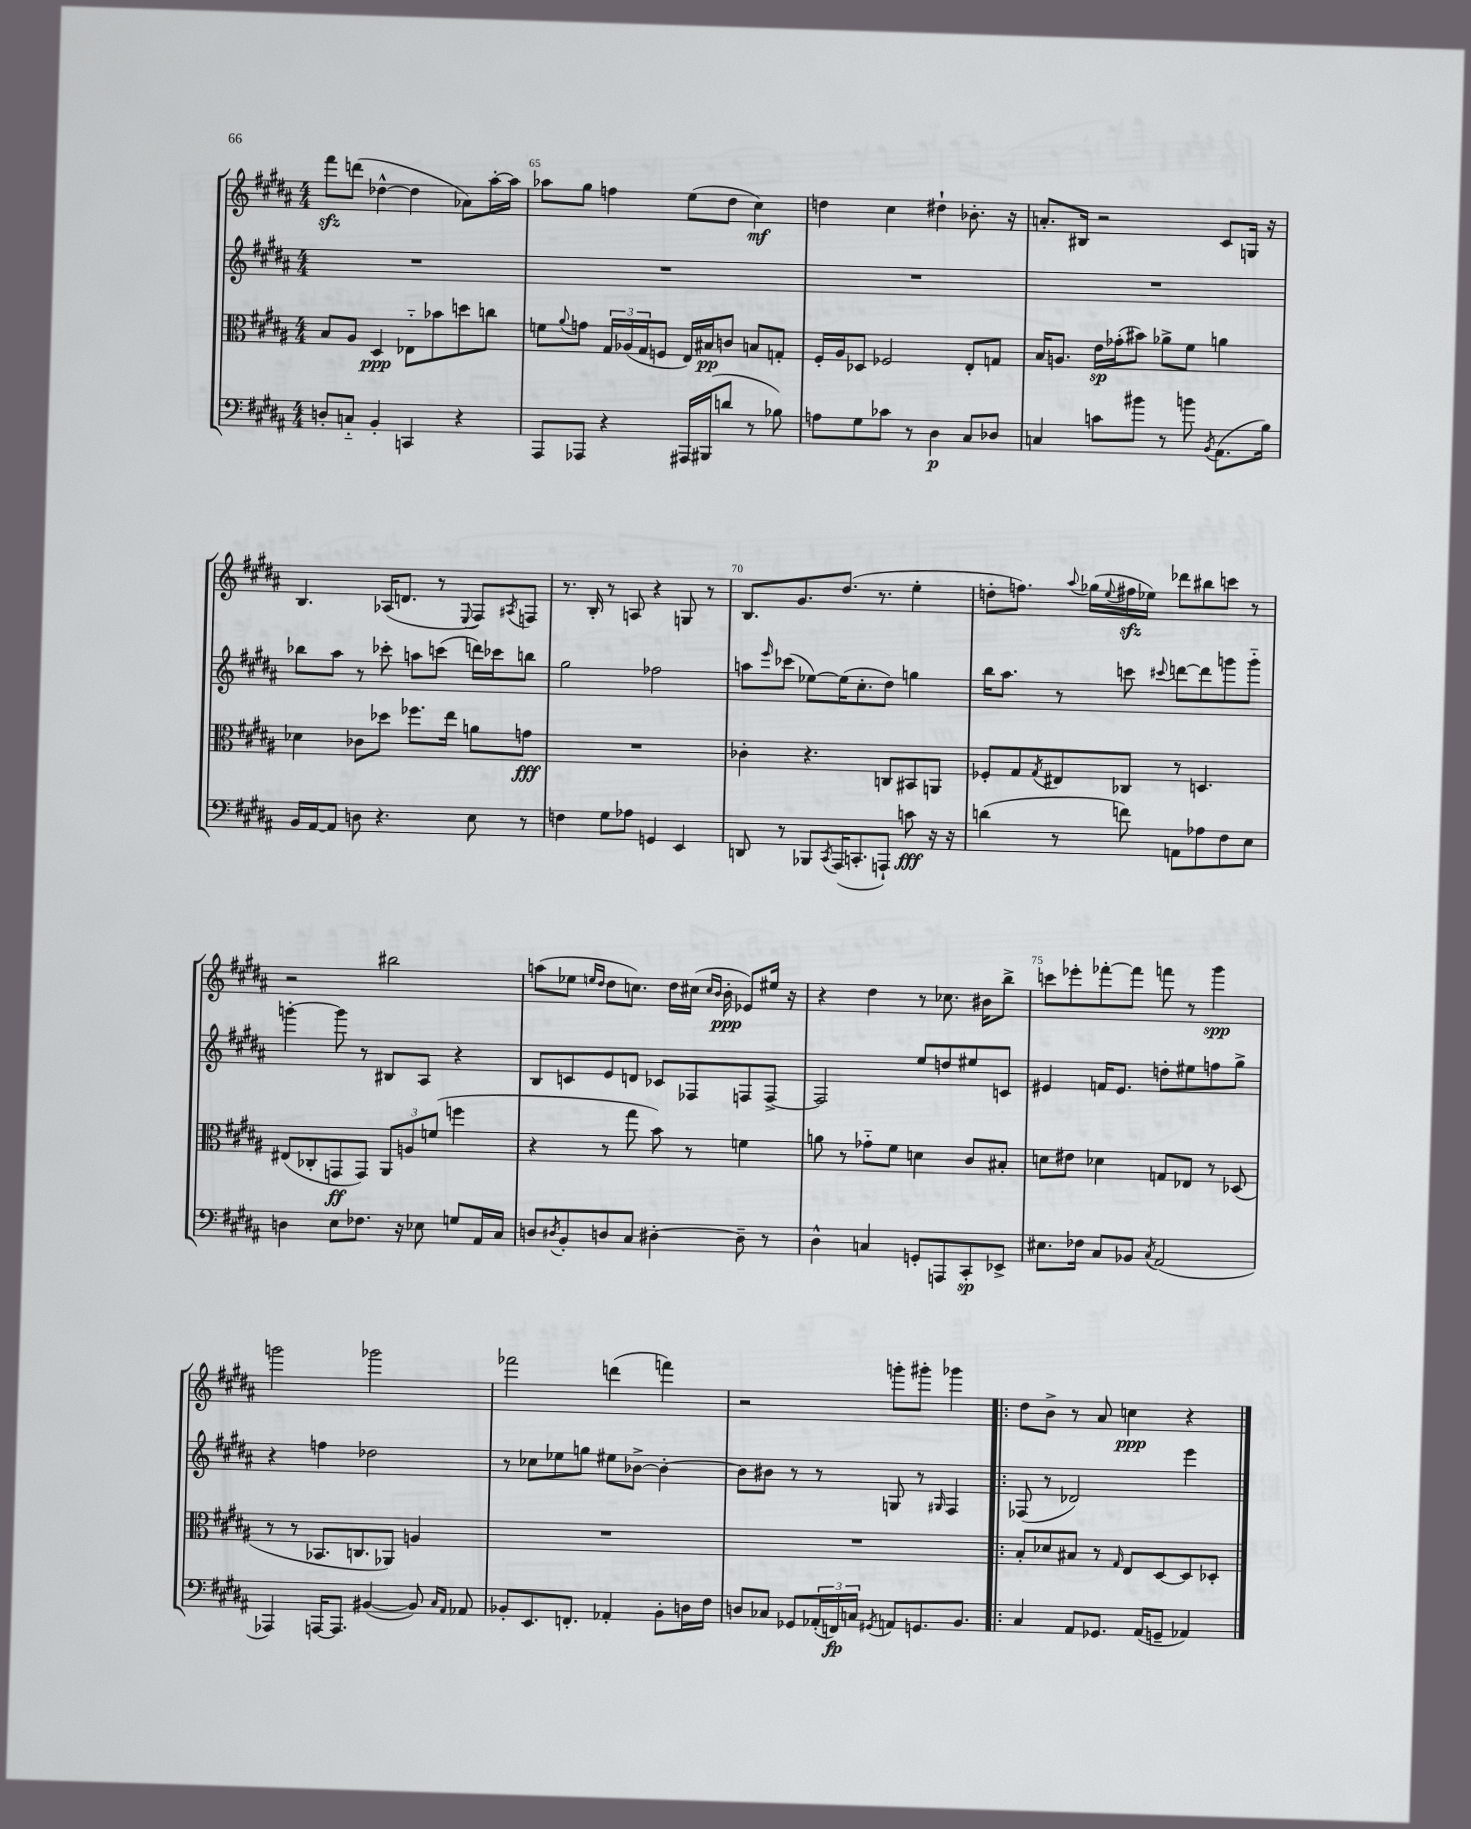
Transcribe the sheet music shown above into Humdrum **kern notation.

**kern	**dynam	**kern	**dynam	**kern	**kern	**dynam
*part4	*part4	*part3	*part3	*part2	*part1	*part1
*staff4	*staff4	*staff3	*staff3	*staff2	*staff1	*staff1
*clefF4	*	*clefC3	*	*clefG2	*clefG2	*
*k[f#c#g#d#a#]	*	*k[f#c#g#d#a#]	*	*k[f#c#g#d#a#]	*k[f#c#g#d#a#]	*
*M4/4	*	*M4/4	*	*M4/4	*M4/4	*
=64	=64	=64	=64	=64	=64	=64
8Dn'/L	.	8B/L	.	1r	8fff#zz\L	.
8Cn/J	.	8A#/J	.	.	(8dddn\J	.
4BB'/	.	4D#/	ppp	.	[4dd-X^^\	.
4CCn/	.	8E-X\L	.	.	4dd-\]	.
.	.	8b-X\	.	.	.	.
4r	.	8ddn\	.	.	8a-X\L)	.
.	.	8ccn\J	.	.	[16aa#'\L	.
.	.	.	.	.	16aa#\JJ]	.
=65	=65	=65	=65	=65	=65	=65
8AAA#/L	.	8fn\L	.	1r	8aa-X\L	.
.	.	8qqa#/	.	.	.	.
8AAA-X/J	.	8gn\J	.	.	8gg#\J	.
4r	.	24G#/LL	.	.	4ffn\	.
.	.	(24A-X/	.	.	.	.
.	.	24G#/J	.	.	.	.
.	.	8Fn/J	.	.	.	.
16AAA#X/LL	.	16E/LL)	.	.	(8ee\L	.
(16BBB#X/J	.	16B#X/J	pp	.	.	.
8dn/J	.	8cn/J	.	.	8dd#\J	.
8r	.	8Bn/L	.	.	4cc#\)	mf
8B-X\)	.	8Gn'/J	.	.	.	.
=66	=66	=66	=66	=66	=66	=66
8An\L	.	16F#'/LL	.	1r	4ddn\	.
.	.	16A#/J	.	.	.	.
8G#\	.	8D-X/J	.	.	.	.
8c-X\J	.	2F-X/	.	.	4cc#\	.
8r	.	.	.	.	.	.
4D#\	p	.	.	.	4dd#X`\	.
8C#/L	.	8E'/L	.	.	8.b-X'\	.
8D-X/J	.	8Gn/J	.	.	.	.
.	.	.	.	.	16r	.
=67	=67	=67	=67	=67	=67	=67
4Cn/	.	16B/KL	.	1r	8.an'/L	.
.	.	8.An/J	.	.	.	.
.	.	.	.	.	16B#X/Jk	.
8cn\L	.	16e\LL	sp	.	2r	.
.	.	(16g-X'\J	.	.	.	.
8b#X\J	.	8b#X\J)	.	.	.	.
8r	.	8a-X^\L	.	.	.	.
8bn\	.	8f#\J	.	.	.	.
8qBB/	.	.	.	.	.	.
(8.AA#\L	.	4an\	.	.	8c#/L	.
.	.	.	.	.	16Gn/Jk	.
16B\Jk)	.	.	.	.	16r	.
!!LO:LB:g=z
=68	=68	=68	=68	=68	=68	=68
16BB/LL	.	4d-X\	.	8bb-X\L	4.B/	.
[16AA#/J	.	.	.	.	.	.
8AA#/J]	.	.	.	8aa#\J	.	.
8Dn\	.	8c-X\L	.	8r	.	.
4.r	.	8dd-X\J	.	8ccc-X'\	(16A-X/KL	.
.	.	.	.	.	8.dn/J	.
.	.	8.ff-X\L	.	8aan\L	.	.
.	.	.	.	(8cccn\J	8r	.
.	.	16ee\Jk	.	.	.	.
.	.	.	.	.	8qqE/	.
8E\	.	8an\L	.	16dddn\LL)	8F#/L)	.
.	.	.	.	16ccc-X\J	.	.
.	.	.	.	.	8qA#X/	.
8r	.	8gn\J	fff	8bbn\J	8Fn/J	.
=69	=69	=69	=69	=69	=69	=69
4Fn\	.	1r	.	2gg#\	8.r	.
.	.	.	.	.	16B'/	.
8G#\L	.	.	.	.	8r	.
8A-X\J	.	.	.	.	8An/	.
4GGn/	.	.	.	2ff-X\	4r	.
4EE/	.	.	.	.	8Gn/	.
.	.	.	.	.	8r	.
=70	=70	=70	=70	=70	=70	=70
8DDn/	.	4c-X'\	.	8aan\L	8.B/L	.
.	.	.	.	16qqeee/	.	.
8r	.	.	.	(8ccc-X\J	.	.
.	.	.	.	.	8.g#/	.
8BBB-X/L	.	4.r	.	[8ee-X\L)	.	.
8qCC#/	.	.	.	.	.	.
(16AAA#/K	.	.	.	(16ee-\K]	(8.dd#/J	.
8.CCn'/	.	.	.	8.cc#'\	.	.
.	.	.	.	.	8.r	.
8AAAn`/J)	.	8Cn/L	.	8dd#\J)	.	.
8cn\	fff	8BB#X/	.	4ggn\	4ee'\	.
16r	.	8AAn/J	.	.	.	.
16r	.	.	.	.	.	.
=71	=71	=71	=71	=71	=71	=71
(4dn\	.	8F-X'/L	.	16bb\KL	8ddn'\L	.
.	.	.	.	8.aa#\J	.	.
.	.	8G#/	.	.	8.ffn\J)	.
.	.	8qG#/	.	.	.	.
8r	.	8E#X/	.	8r	.	.
.	.	.	.	.	8qqaa#/	.
.	.	.	.	.	(16gg-X\LL	.
.	.	.	.	.	8qqee/	.
8fn\)	.	8C-X/J	.	8cccn\	16ff#Xzz\	.
.	.	.	.	.	16ee-X\JJ)	.
.	.	.	.	8qqccc#X/	.	.
8AAn\L	.	8r	.	[8dddn\L	8ddd-X\L	.
8A-X\	.	4.Dn/	.	8ddd\]	8bb#X\	.
8F#\	.	.	.	8gggn\	8cccn\J	.
8E\J	.	.	.	8ggg\J	8r	.
!!LO:LB:g=z
=72	=72	=72	=72	=72	=72	=72
4Dn\	.	(8E#X/L	.	[4gggn'\	2r	.
.	.	8C-X'/	.	.	.	.
8E\L	.	8GGn/	ff	8ggg\]	.	.
8.F-X\J	.	8GG/J)	.	8r	.	.
.	.	12AA#/L	.	8B#X/L	2bb#X\	.
16r	.	.	.	.	.	.
.	.	12An/	.	.	.	.
8E-X\	.	.	.	8A#/J	.	.
.	.	(12fn/J	.	.	.	.
8Gn/L	.	4ffn\	.	4r	.	.
16AA#/L	.	.	.	.	.	.
16C#/JJ	.	.	.	.	.	.
=73	=73	=73	=73	=73	=73	=73
8Dn/L	.	4r	.	8B/L	(8aan\L	.
8qD#X/	.	.	.	.	.	.
8BB'/	.	.	.	8cn/	8ee-X\J	.
.	.	.	.	.	16qqeen/LL	.
.	.	.	.	.	16qqdd#/JJ	.
8Dn/	.	8r	.	8e/	8dd#\L	.
8C#/J	.	8gg#\	.	8dn/J	8.ccn\J)	.
[4D#X'\	.	8b\)	.	8c-X/L	.	.
.	.	.	.	.	16dd#\LL	.
.	.	8r	.	8F-X/	(16cc#X\JJ	.
.	.	.	.	.	16qqcc#/LL	.
.	.	.	.	.	16qqb/JJ	.
.	.	.	.	.	16b'\	ppp
8D#~\]	.	4fn\	.	8Fn/	8e-X/L)	.
8r	.	.	.	[8F^/J	16ee#X/Jk	.
.	.	.	.	.	16r	.
=74	=74	=74	=74	=74	=74	=74
4D#^^\	.	8an\	.	2F/]	4r	.
.	.	8r	.	.	.	.
4Cn/	.	8g-X\L	.	.	4dd#\	.
.	.	8f#\J	.	.	.	.
8GGn'/L	.	4dn\	.	8ee/L	8r	.
8AAAn/	.	.	.	8ddn/	8.cc-X\	.
8CC#'/	sp	8c#/L	.	8ee#X/	.	.
.	.	.	.	.	16b#X\KL	.
8EE-X^/J	.	8B#X'/J	.	8cn/J	8bb^\J	.
=75	=75	=75	=75	=75	=75	=75
8.E#X\L	.	8dn\L	.	4e#X/	8cccn\L	.
.	.	8e#X\J	.	.	8eee-X'\	.
16F-X\Jk	.	.	.	.	.	.
8C#/L	.	4d-X\	.	16fn/KL	[8fff-X'\	.
.	.	.	.	8.e#/J	.	.
8BB-X/J	.	.	.	.	8fff-\J]	.
8qC#/	.	.	.	.	.	.
(2AA#/	.	8Gn/L	.	8ddn'\L	8fffn\	.
.	.	8E-X/J	.	8ee#X\	8r	.
.	.	8r	.	8ffn\	4ggg#\	spp
.	.	(8D-X/	.	8gg#^\J	.	.
!!LO:LB:g=z
=76	=76	=76	=76	=76	=76	=76
4AAA-X/)	.	8r	.	4r	2gggn\	.
.	.	8r	.	.	.	.
[16AAAn/KL	.	8.BB-X/L	.	4ffn\	.	.
8.AAA/J]	.	.	.	.	.	.
.	.	8.Cn/	.	.	.	.
([4BB#X/	.	.	.	2dd-X\	2ggg-X\	.
.	.	8AA-X/J)	.	.	.	.
8BB#/])	.	4An/	.	.	.	.
16qqC#/LL	.	.	.	.	.	.
16qqAA#/JJ	.	.	.	.	.	.
8AA-X/	.	.	.	.	.	.
=77	=77	=77	=77	=77	=77	=77
8BB-X'/L	.	1r	.	8r	2fff-X\	.
8.EE/	.	.	.	8cc-X\L	.	.
.	.	.	.	8ee-X\	.	.
8.FFn'/J	.	.	.	.	.	.
.	.	.	.	8ggn\J	.	.
4AA-X'/	.	.	.	8ee#X\L	(4dddn\	.
.	.	.	.	[8b-X^\J	.	.
8BB-'\L	.	.	.	4b-'\_	4fffn\)	.
16Dn\L	.	.	.	.	.	.
16F#\JJ	.	.	.	.	.	.
=78	=78	=78	=78	=78	=78	=78
8Dn/L	.	1r	.	8b-\L]	2r	.
8C-X/J	.	.	.	8b#X\J	.	.
8GG-X/L	.	.	.	8r	.	.
(24AA-X'/L	.	.	.	8r	.	.
24FFn/)	fp	.	.	.	.	.
24Cn/JJ	.	.	.	.	.	.
8qGG#X/	.	.	.	.	.	.
8AAn/L	.	.	.	8Gn/	8gggn'\L	.
8.GGn/	.	.	.	8r	8ggg#X'\J	.
.	.	.	.	16qqG#X/	.	.
.	.	.	.	4F#/	4ggg-X\	.
8.BB/J	.	.	.	.	.	.
=79!|:	=79!|:	=79!|:	=79!|:	=79!|:	=79!|:	=79!|:
4C#/	.	8B'/L	.	(8F-X/	8dd#\L	.
.	.	8d-X/	.	8r	8b^\J	.
8AA#/L	.	8B#X/J	.	2d-X/)	8r	.
8.GG-X/J	.	8r	.	.	8a#/	.
.	.	16qqG#/	.	.	.	.
.	.	8E/L	.	.	4ccn\	ppp
(16AA#/KL	.	.	.	.	.	.
8GGn~/J	.	[8D#/	.	.	.	.
4AA-X/)	.	8D#/]	.	4eee\	4r	.
.	.	8D-X'/J	.	.	.	.
==	==	==	==	==	==	==
*-	*-	*-	*-	*-	*-	*-
